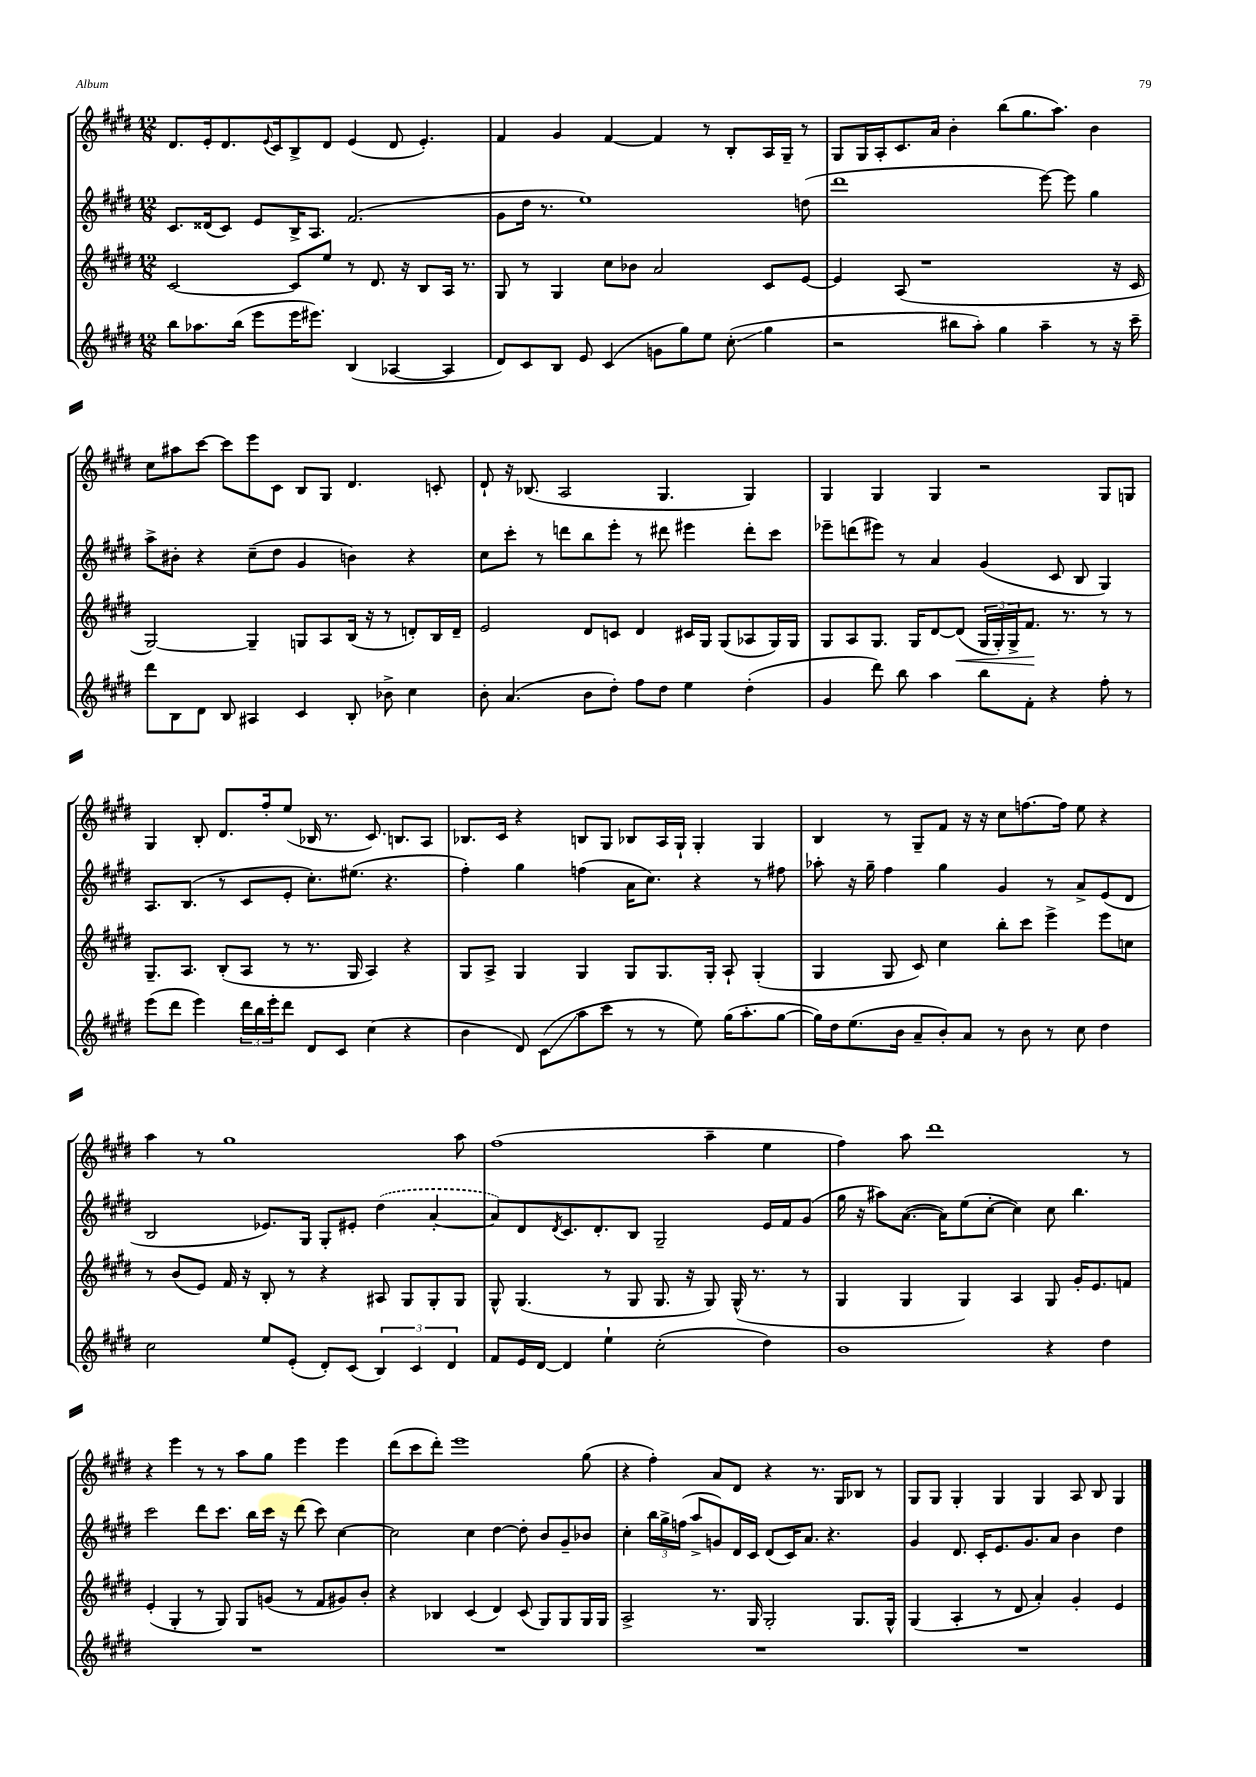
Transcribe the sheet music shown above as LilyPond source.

<<
\new StaffGroup <<
\new Staff = "s0" {
    \clef treble \key e \major \numericTimeSignature \time 12/8
    dis'8. e'16-. dis'8. \appoggiatura { e'8 } cis'16 b8-> dis'8 e'4( dis'8 e'4.-.) |
    fis'4 gis'4 fis'4~ fis'4 r8 b8-. a16 gis16-- r8 |
    gis8 gis16 a16-. cis'8. a'16 b'4-. b''8( gis''8. a''8.) b'4 |
    cis''8 ais''8 cis'''8~ cis'''8 e'''8 cis'8 b8 gis8 dis'4. c'8-. |
    dis'8-! r16 bes8.( a2 gis4. gis4) |
    gis4 gis4 gis4 r2 gis8 g8 |
    gis4 b8-. dis'8. fis''16-. e''8( bes16 r8. cis'8.) b8. a8 |
    bes8. cis'16 r4 b8 gis8 bes8 a16 gis16-! gis4-. gis4 |
    b4 r8 gis8-- fis'8 r16 r16 cis''8 f''8.~ f''16 e''8 r4 |
    a''4 r8 gis''1 a''8 |
    fis''1( a''4-- e''4 |
    fis''4) a''8 dis'''1 r8 |
    r4 e'''4 r8 r8 a''8 gis''8 e'''4 e'''4 |
    dis'''8( cis'''8 dis'''8-.) e'''1 gis''8( |
    r4 fis''4-.) a'8 dis'8 r4 r8. gis16 bes8 r8 |
    gis8 gis8 gis4-. gis4 gis4 a8 b8 gis4 \bar "|." |
}
\new Staff = "s1" {
    \clef treble \key e \major \numericTimeSignature \time 12/8
    cis'8. disis'16( cis'8) e'8 b16-> a8. fis'2.( |
    gis'8 dis''16 r8. e''1) d''8( |
    dis'''1 e'''8~) e'''8 gis''4 |
    a''8-> bis'8-. r4 cis''8--( dis''8 gis'4 b'4) r4 |
    cis''8 cis'''8-. r8 d'''8 b''8 e'''8-. r8 dis'''8 eis'''4 dis'''8-. cis'''8 |
    ees'''8-- d'''8( eis'''8) r8 a'4 gis'4( cis'8 b8 gis4) |
    a8. b8.( r8 cis'8 e'8-. cis''8.-.) eis''8.( r4. |
    fis''4-.) gis''4 f''4( a'16 cis''8.) r4 r8 fis''8 |
    aes''8-. r16 gis''16-- fis''4 gis''4 gis'4 r8 a'8-> e'8( dis'8 |
    b2 ees'8.) gis16 gis8-. eis'8-. \once \slurDashed dis''4( a'4~-. |
    a'8) dis'8 \acciaccatura { dis'8 } cis'8. dis'8.-. b8 gis2-- e'16 fis'16 gis'8( |
    gis''16 r16 ais''8) a'8.~( a'16) e''8( cis''8~-. cis''4) cis''8 b''4. |
    cis'''2 dis'''8 cis'''8. b''16 cis'''16 r16 dis'''8( cis'''8) cis''4~ |
    cis''2 cis''4 dis''4~ dis''8-. b'8 gis'8-- bes'8 |
    cis''4-. \tuplet 3/2 { b''16 gis''16-> f''16( } a''8-> g'8) dis'16 cis'16 dis'8( cis'16) a'8. r4. |
    gis'4 dis'8. cis'16-. e'8. gis'8. a'8 b'4 dis''4 \bar "|." |
}
\new Staff = "s2" {
    \clef treble \key e \major \numericTimeSignature \time 12/8
    cis'2~ cis'8 e''8 r8 dis'8. r16 b8 a16 r8. |
    gis8 r8 gis4 cis''8 bes'8 a'2 cis'8 e'8~ |
    e'4 a8( r1 r16 cis'16 |
    gis2~) gis4-- g8 a8 b16( r16 r8 d'8-.) b16 d'16-- |
    e'2 dis'8 c'8 dis'4 cis'16 gis16 gis8( aes8 gis16) gis16 |
    gis8 a8 gis8. gis16 dis'8~ dis'8\<( \tuplet 3/2 { gis16 gis16-.) gis16-> } fis'8.\! r8. r8 r8 |
    gis8.-- a8. b8-.( a8 r8 r8. gis16 a4) r4 |
    gis8 a8-> gis4 gis4 gis8 gis8. gis16-. a8-! gis4-.( |
    gis4 gis8 cis'8) cis''4 b''8-. cis'''8 e'''4-> e'''8 c''8 |
    r8 b'8( e'8) fis'16 r16 b8-. r8 r4 ais8 gis8 gis8-. gis8 |
    gis8-^ gis4.( r8 gis8 gis8. r16 gis8) gis16-^( r8. r8 |
    gis4 gis4 gis4) a4 gis8 gis'16-. e'8. f'8 |
    e'4-.( gis4-. r8 gis8) gis8 g'8( r8 fis'8 gis'8) b'8-. |
    r4 bes4 cis'4( dis'4) cis'8( gis8) gis8 gis16 gis16 |
    a2-> r8. gis16 gis2-. gis8. gis16-^ |
    gis4( a4-. r8 dis'8 a'4-.) gis'4-. e'4 \bar "|." |
}
\new Staff = "s3" {
    \clef treble \key e \major \numericTimeSignature \time 12/8
    b''8 aes''8. b''16( e'''8 e'''16 eis'''8.) b4( aes4~ aes4 |
    dis'8) cis'8 b8 e'8 cis'4( g'8 gis''8) e''8 cis''8-.\glissando( gis''4 |
    r2 bis''8 a''8-.) gis''4 a''4-- r8 r16 cis'''16-- |
    dis'''8 b8 dis'8 b8 ais4 cis'4 b8-. bes'8-> cis''4 |
    b'8-. a'4.( b'8 dis''8-.) fis''8 dis''8 e''4 dis''4-.( |
    gis'4 dis'''8) b''8 a''4 b''8 fis'8-. r4 fis''8-. r8 |
    e'''8( dis'''8 e'''4) \tuplet 3/2 { dis'''16 b''16 e'''16-. } dis'''8 dis'8 cis'8 cis''4( r4 |
    b'4 dis'8) cis'8\glissando( a''8 cis'''8 r8 r8 e''8) gis''16( a''8.-. gis''8~ |
    gis''16) dis''16 e''8.( b'16 a'8-- b'8-.) a'8 r8 b'8 r8 cis''8 dis''4 |
    cis''2 e''8 e'8-.( dis'8-.) cis'8( \tuplet 3/2 { b4) cis'4 dis'4 } |
    fis'8 e'16 dis'16~ dis'4 e''4-! cis''2-.( dis''4) |
    b'1 r4 dis''4 |
    R1. |
    R1. |
    R1. |
    R1. \bar "|." |
}
>>
>>
\layout { \context { \Score \remove "Bar_number_engraver" } }
